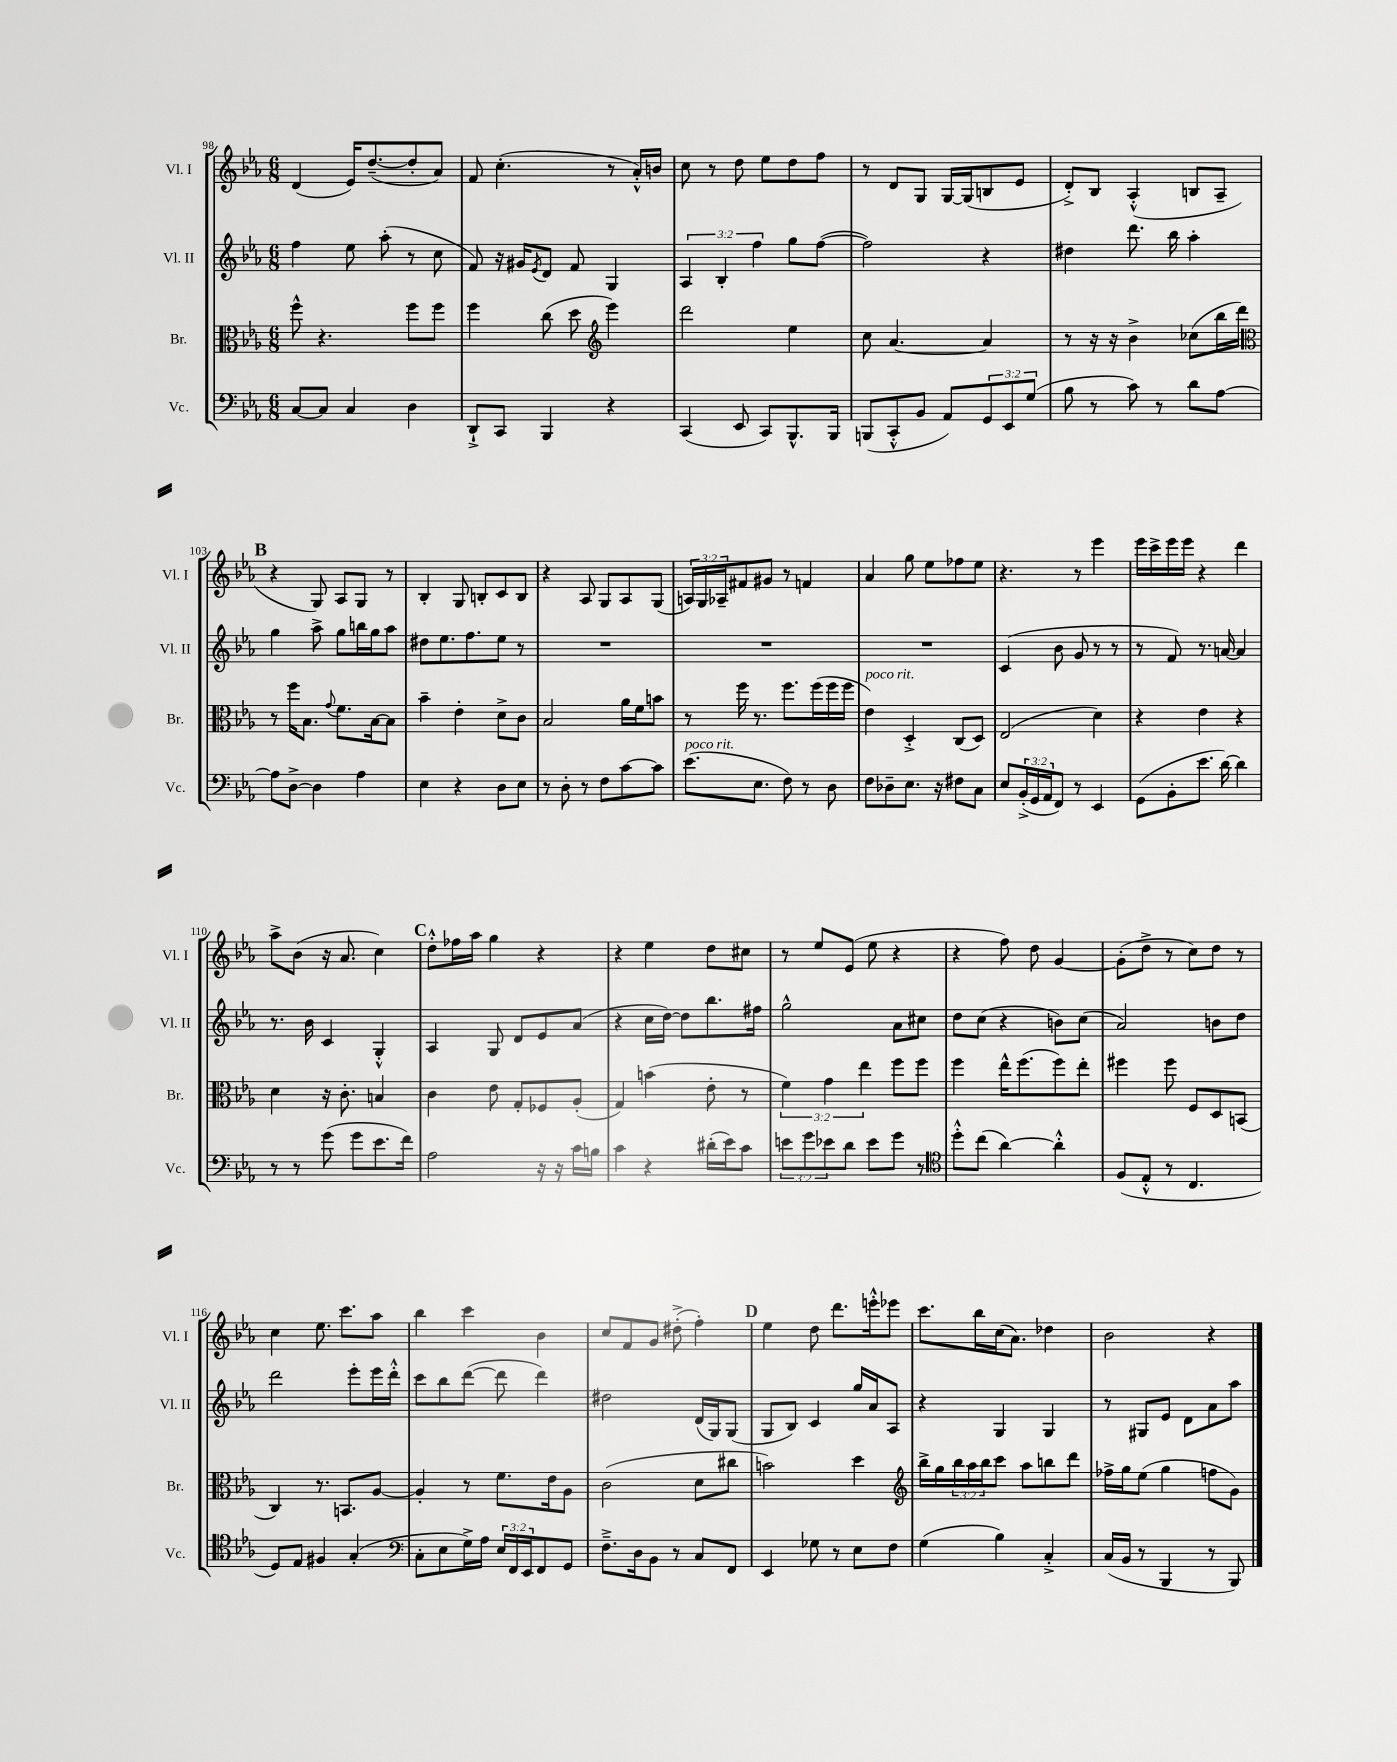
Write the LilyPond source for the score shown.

<<
\new StaffGroup <<
\new Staff = "s0" \with { instrumentName = "Vl. I" shortInstrumentName = "Vl. I" } {
    \clef treble \key ees \major \numericTimeSignature \time 6/8 \override Staff.TupletNumber.text = #tuplet-number::calc-fraction-text
    d'4( ees'16) d''8.~--( d''8-. aes'8) |
    f'8 c''4.-.( r8 aes'16-.-^) b'16 |
    c''8 r8 d''8 ees''8 d''8 f''8 |
    r8 d'8 g8 g16~ g16( b8 ees'8 |
    d'8-.->) bes8 aes4-.-^( b8 aes8-- |
    \mark \markup { \bold "B" } r4 g8) aes8 g8 r8 |
    bes4-. g8 b8-. c'8 b8 |
    r4 aes8 g8 aes8 g8( |
    \tuplet 3/2 { a16) g16 aes16-- } fis'8 gis'8 r8 f'4 |
    aes'4 g''8 ees''8 fes''8 ees''8 |
    r4. r8 ees'''4 |
    ees'''16 c'''16-> ees'''16 ees'''16 r4 d'''4 |
    aes''8-> bes'8( r16 aes'8. c''4) |
    \mark \markup { \bold "C" } d''8-.-^ fes''16 aes''16 g''4 r4 |
    r4 ees''4 d''8 cis''8 |
    r8 ees''8 ees'8( ees''8 r4 |
    r4 f''8) d''8 g'4~ |
    g'8-.( d''8-> r8 c''8) d''8 r8 |
    c''4 ees''8. c'''8. aes''8 |
    bes''4 c'''4 bes'4 |
    c''8 f'8 g'8 dis''8-.->( f''4-.) |
    \mark \markup { \bold "D" } ees''4 d''8 d'''8. e'''16-.-^ ees'''8 |
    c'''8. bes''16 c''16( aes'8.) des''4 |
    bes'2 r4 \bar "|." |
}
\new Staff = "s1" \with { instrumentName = "Vl. II" shortInstrumentName = "Vl. II" } {
    \clef treble \key ees \major \numericTimeSignature \time 6/8 \override Staff.TupletNumber.text = #tuplet-number::calc-fraction-text
    f''4 ees''8 aes''8-.( r8 c''8 |
    f'8) r16 gis'16 \acciaccatura { ees'8 } d'8 f'8 g4 |
    \tuplet 3/2 { aes4 bes4-. f''4 } g''8 f''8~( |
    f''2) r4 |
    dis''4 d'''8. bes''16 aes''4-. |
    \mark \markup { \bold "B" } g''4 aes''8-> g''8 b''16 g''16 aes''8 |
    dis''8 ees''8. f''8. ees''8 r8 |
    R2. |
    R2. |
    R2. |
    c'4( bes'8 g'8 r8 r8 |
    r8 f'8) r8. a'16~ a'4 |
    r8. bes'16 c'4 g4-.-^ |
    \mark \markup { \bold "C" } aes4 g8 d'8 ees'8 aes'8( |
    r4 c''16 d''16~) d''8 bes''8. fis''16 |
    g''2-^ aes'8 cis''8 |
    d''8 c''8( r4 b'8) c''8( |
    aes'2) b'8 d''8 |
    d'''2 ees'''8-. ees'''16 d'''16-.-^ |
    c'''8 bes''8 d'''8~( d'''8 d'''4) |
    dis''2 d'16( g16) g8( |
    \mark \markup { \bold "D" } g8 bes8) c'4 g''16 aes'16 aes8 |
    r4 g4 g4 |
    r8 gis8 ees'8 d'8 aes'8 aes''8 \bar "|." |
}
\new Staff = "s2" \with { instrumentName = "Br." shortInstrumentName = "Br." } {
    \clef alto \key ees \major \numericTimeSignature \time 6/8 \override Staff.TupletNumber.text = #tuplet-number::calc-fraction-text
    f''8-^ r4. f''8 f''8 |
    f''4 c''8( d''8 \clef treble ees'''4) |
    d'''2 ees''4 |
    c''8 aes'4.~ aes'4 |
    r8 r16 r16 bes'4-> ces''8( bes''16 d'''16) |
    \mark \markup { \bold "B" } \clef alto r8 f''16 bes8. \appoggiatura { g'8 } f'8. bes16~ bes8 |
    bes'4-- ees'4-. d'8-> c'8 |
    bes2 aes'16 f'16 b'8 |
    r8 f''16 r8. f''8. f''16( f''16 f''16 |
    ees'4^\markup { \italic "poco rit." }) d4-.-> c8( d8) |
    ees2( d'4) |
    r4 ees'4 r4 |
    d'4 r16 c'8.-. b4 |
    \mark \markup { \bold "C" } c'4 ees'8 g8-. fes8 aes8-.( |
    g4) b'4( ees'8-. r8 |
    \tuplet 3/2 { f'4) g'4 ees''4 } f''8 f''8 |
    f''4 ees''16-^ f''8.( f''8) ees''8-. |
    fis''4 fis''8 f8 d8 b,8( |
    c4) r8. b,8. aes8~ |
    aes4-. r8 f'8. ees'16 aes8 |
    c'2( d'8 cis''8 |
    \mark \markup { \bold "D" } b'2) d''4 |
    \clef treble bes''16-> g''16 \tuplet 3/2 { bes''16 aes''16 bes''16 } c'''8 aes''8 b''8 d'''8 |
    fes''16-> g''16 ees''8( g''4 f''8 g'8) \bar "|." |
}
\new Staff = "s3" \with { instrumentName = "Vc." shortInstrumentName = "Vc." } {
    \clef bass \key ees \major \numericTimeSignature \time 6/8 \override Staff.TupletNumber.text = #tuplet-number::calc-fraction-text
    c8~ c8 c4 d4 |
    d,8-!-> c,8 bes,,4 r4 |
    c,4( ees,8 c,8) bes,,8.-^ bes,,16 |
    b,,8( c,8-.-^ bes,8 aes,8) \tuplet 3/2 { g,8 ees,8 g8( } |
    bes8 r8 c'8) r8 d'8 aes8~ |
    \mark \markup { \bold "B" } aes8 d8~-> d4 aes4 |
    ees4 r4 d8 ees8 |
    r8 d8-. r8 f8 c'8~ c'8 |
    ees'8.^\markup { \italic "poco rit." }( ees8. f8) r8 d8 |
    f8 des8-- ees8. r16 fis8 c8 |
    ees8 \tuplet 3/2 { bes,16-.->( g,16 aes,16 } f,8) r8 ees,4 |
    g,8( bes,8-. ees'8. d'16~) d'4 |
    r8 r8 g'8( g'8 ees'8. f'16) |
    \mark \markup { \bold "C" } aes2 r16 r16 c'16 b16 |
    c'4 r4 dis'16-.( ees'16) c'8 |
    \tuplet 3/2 { e'8 g'8 ees'8 } d'8 ees'8 g'8 r8 |
    \clef tenor d''8-.-^ c''8( aes'4~) aes'4-.-^ |
    f8( ees8-.-^ r8 c4. |
    d8) ees8 fis4 g4-.( |
    \clef bass c8-. ees8 g16->) aes16 \tuplet 3/2 { ees16 f,16 ees,16 } f,8 g,8 |
    f8.---> d16 bes,8 r8 c8 f,8 |
    \mark \markup { \bold "D" } ees,4 ges8 r8 ees8 f8 |
    g4( bes4) c4-.-> |
    c16( bes,16 r8 bes,,4 r8 bes,,8) \bar "|." |
}
>>
>>
\layout { \context { \Score currentBarNumber = #98 } }
